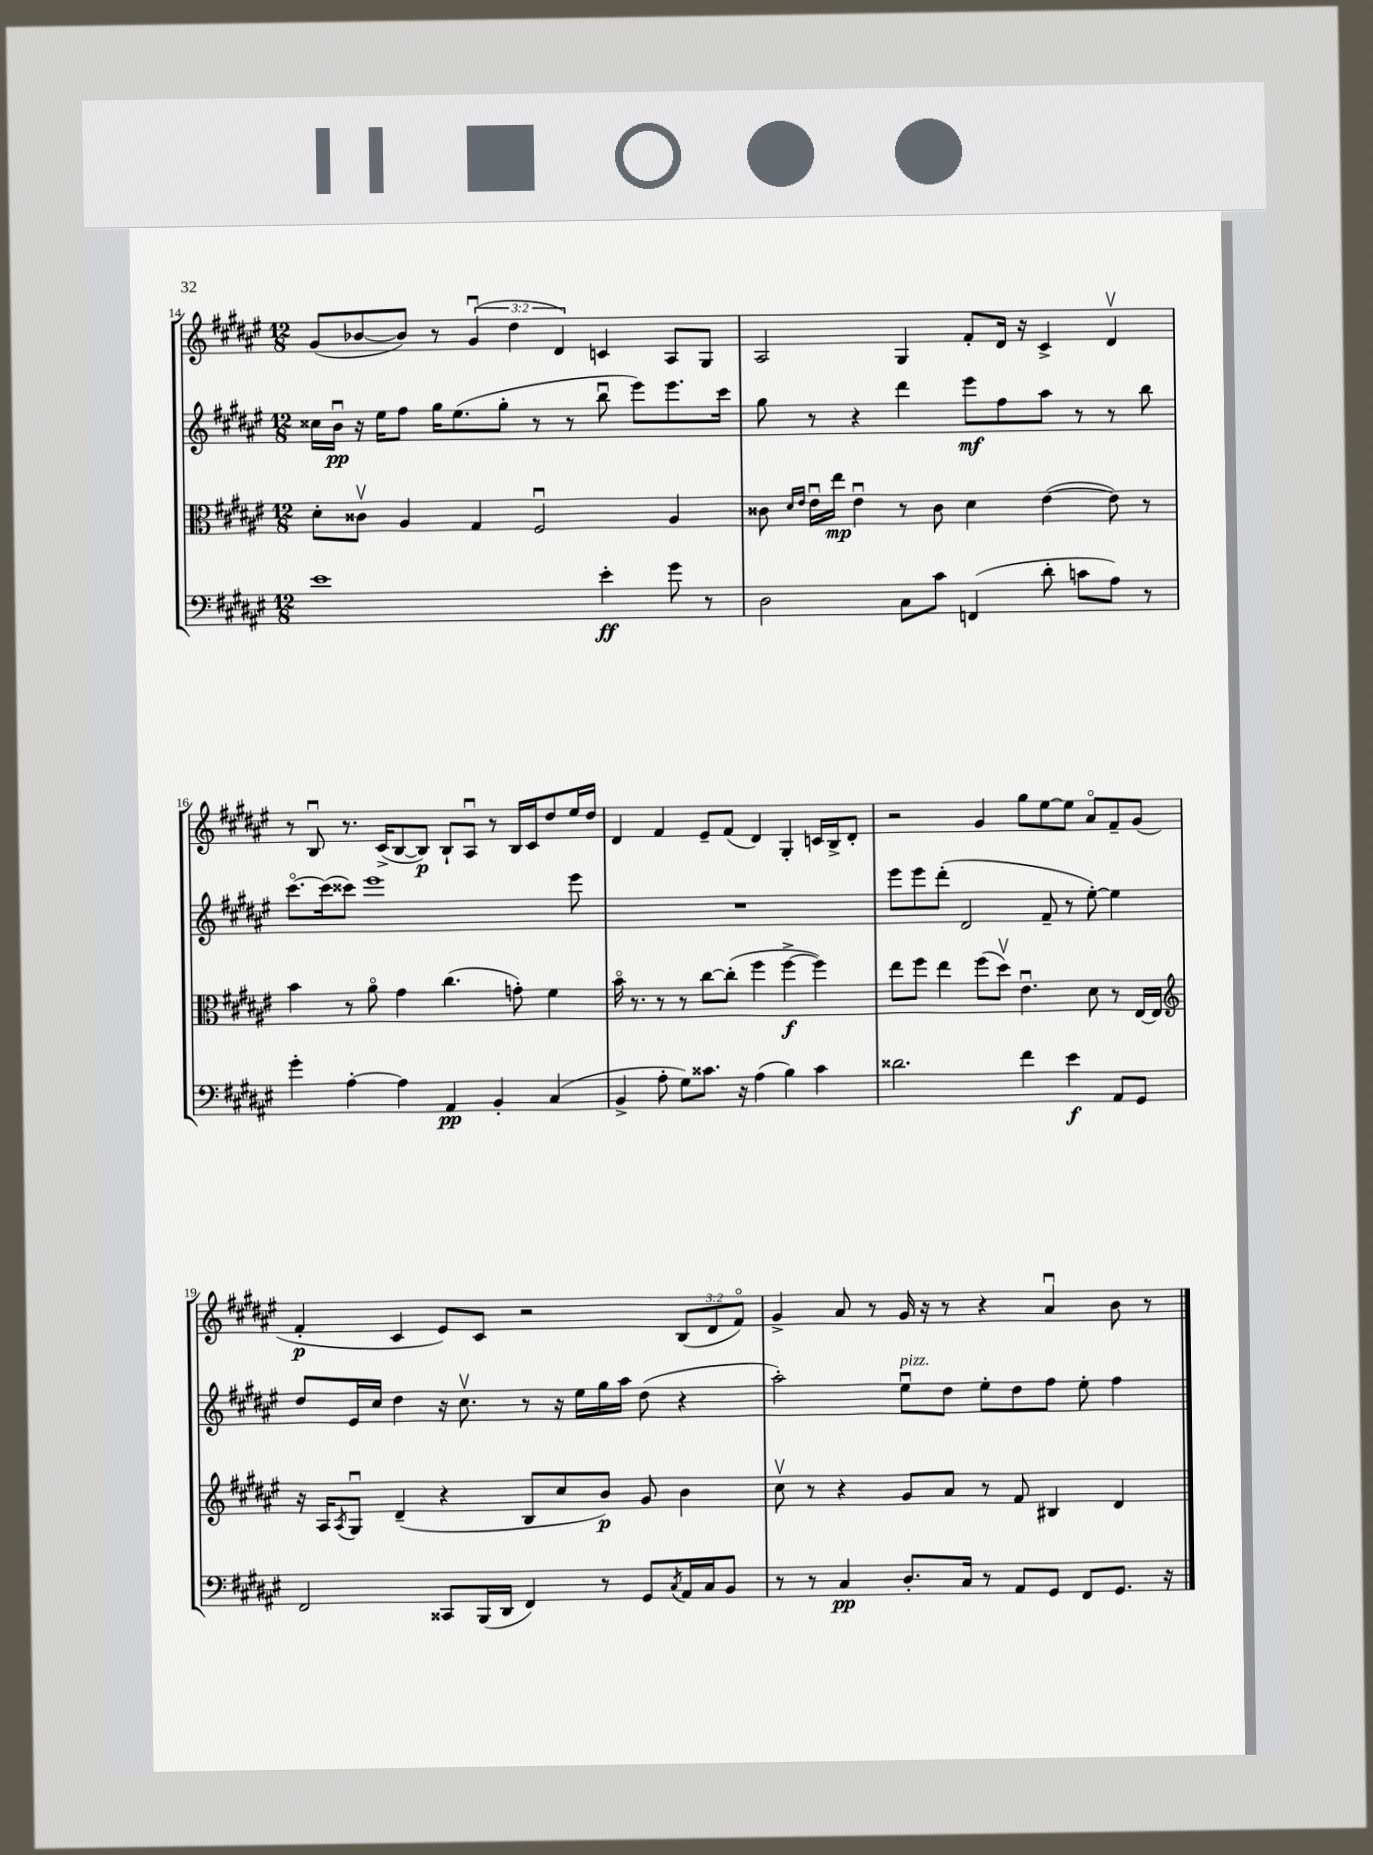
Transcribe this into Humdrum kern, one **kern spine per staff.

**kern	**kern	**kern	**kern
*staff4	*staff3	*staff2	*staff1
*clefF4	*clefC3	*clefG2	*clefG2
*k[f#c#g#d#a#e#]	*k[f#c#g#d#a#e#]	*k[f#c#g#d#a#e#]	*k[f#c#g#d#a#e#]
*M12/8	*M12/8	*M12/8	*M12/8
1e#	8d#'	16cc##	(8g#
.	.	16bu	.
.	8c##v	16r	[8b-
.	.	16ee#	.
.	4A#	8ff#	8b-])
.	.	16gg#	8r
.	.	(8.ee#	.
.	4G#	.	(6g#u
.	.	8gg#'	.
.	.	.	6dd#
.	2F#u	8r	.
.	.	.	6d#)
.	.	8r	.
4e#'	.	8bbu	4c
.	.	8eee#)	.
8g#	4A#	8.eee#	8A#
8r	.	.	8G#
.	.	16ccc#	.
=	=	=	=
2D#	8c##	8gg#	2A#
.	16qqd#	.	.
.	16qqe#	.	.
.	16e#u	8r	.
.	16ee#	.	.
.	4e#u	4r	.
8C#	8r	4ddd#	4G#
8c#	8c##	.	.
(4FF	4d#	8eee#	8f#'
.	.	8ff#	16d#
.	.	.	16r
8d#'	([4e#	8aa#	4c#^
8c	.	8r	.
8A#)	8e#])	8r	4d#v
8r	8r	8bb	.
=	=	=	=
4g#'	4b	[8.ccc#o	8r
.	.	.	8Bu
.	.	(16ccc#]	.
[4A#'	8r	8ccc##)	8.r
.	8a#o	1eee#	.
.	.	.	(16c#^
4A#]	4g#	.	[8B
.	.	.	8B])
4AA#	(4.cc#	.	8B`
.	.	.	8A#u
4BB'	.	.	8r
.	8g')	.	16B
.	.	.	16c#
(4C#	4f#	.	8dd#
.	.	8eee#	16ee#
.	.	.	16dd#
=	=	=	=
4BB^	16bo	1.r	4d#
.	8.r	.	.
8A#'	8r	.	4f#
8G#)	8r	.	.
8.c##	[8cc#	.	8e#~
.	(8cc#']	.	(8f#
16r	.	.	.
(4A#	4ff#	.	4d#)
4B)	[4ff#^	.	4G#'
4c##	4ff#])	.	16c
.	.	.	16B^
.	.	.	8d#'
=	=	=	=
2.d##	8ee#	8eee#	2r
.	8ff#	8eee#	.
.	4ee#	(8ddd#'	.
.	.	2d#	.
.	(8ff#	.	4g#
.	8dd#v)	.	.
4f#	4.e#u	.	8gg#
.	.	8f#~	[8ee#
4e#	.	8r	8ee#]
.	8d#	[8ee#')	8a#o
8AA#	8r	4ee#]	8f#~
8GG#	[16E#	.	(8g#
.	16E#]	.	.
=	=	=	=
*	*clefG2	*	*
2FF#	16r	8dd#	4f#'
.	16A#	.	.
.	8qA#	.	.
.	8G#u	16e#	.
.	.	16cc#	.
.	(4d#~	4dd#	4c#
8CC##	4r	16r	8e#)
.	.	8.cc#v	.
(16BBB	.	.	8c#
16DD#	.	.	.
4FF#)	8B	8r	2r
.	8cc#	16r	.
.	.	16ee#	.
8r	8b)	16gg#	.
.	.	16aa#	.
8GG#	8g#	(8dd#	.
8qC#	.	.	.
16AA#	4b	4r	(12B
16C#	.	.	.
.	.	.	12d#
8BB	.	.	.
.	.	.	12f#o)
=	=	=	=
8r	8cc#v	2aa#')	4g#^
8r	8r	.	.
4C#	4r	.	8a#
.	.	.	8r
8.D#'	8g#	8ee#u	16g#
.	.	.	16r
.	8a#	8dd#	8r
16C#	.	.	.
8r	8r	8ee#'	4r
8AA#	8f#	8dd#	.
8GG#	4B#	8ff#	4a#u
8FF#	.	8ee#'	.
8.GG#	4d#	4ff#	8b
.	.	.	8r
16r	.	.	.
==	==	==	==
*-	*-	*-	*-
